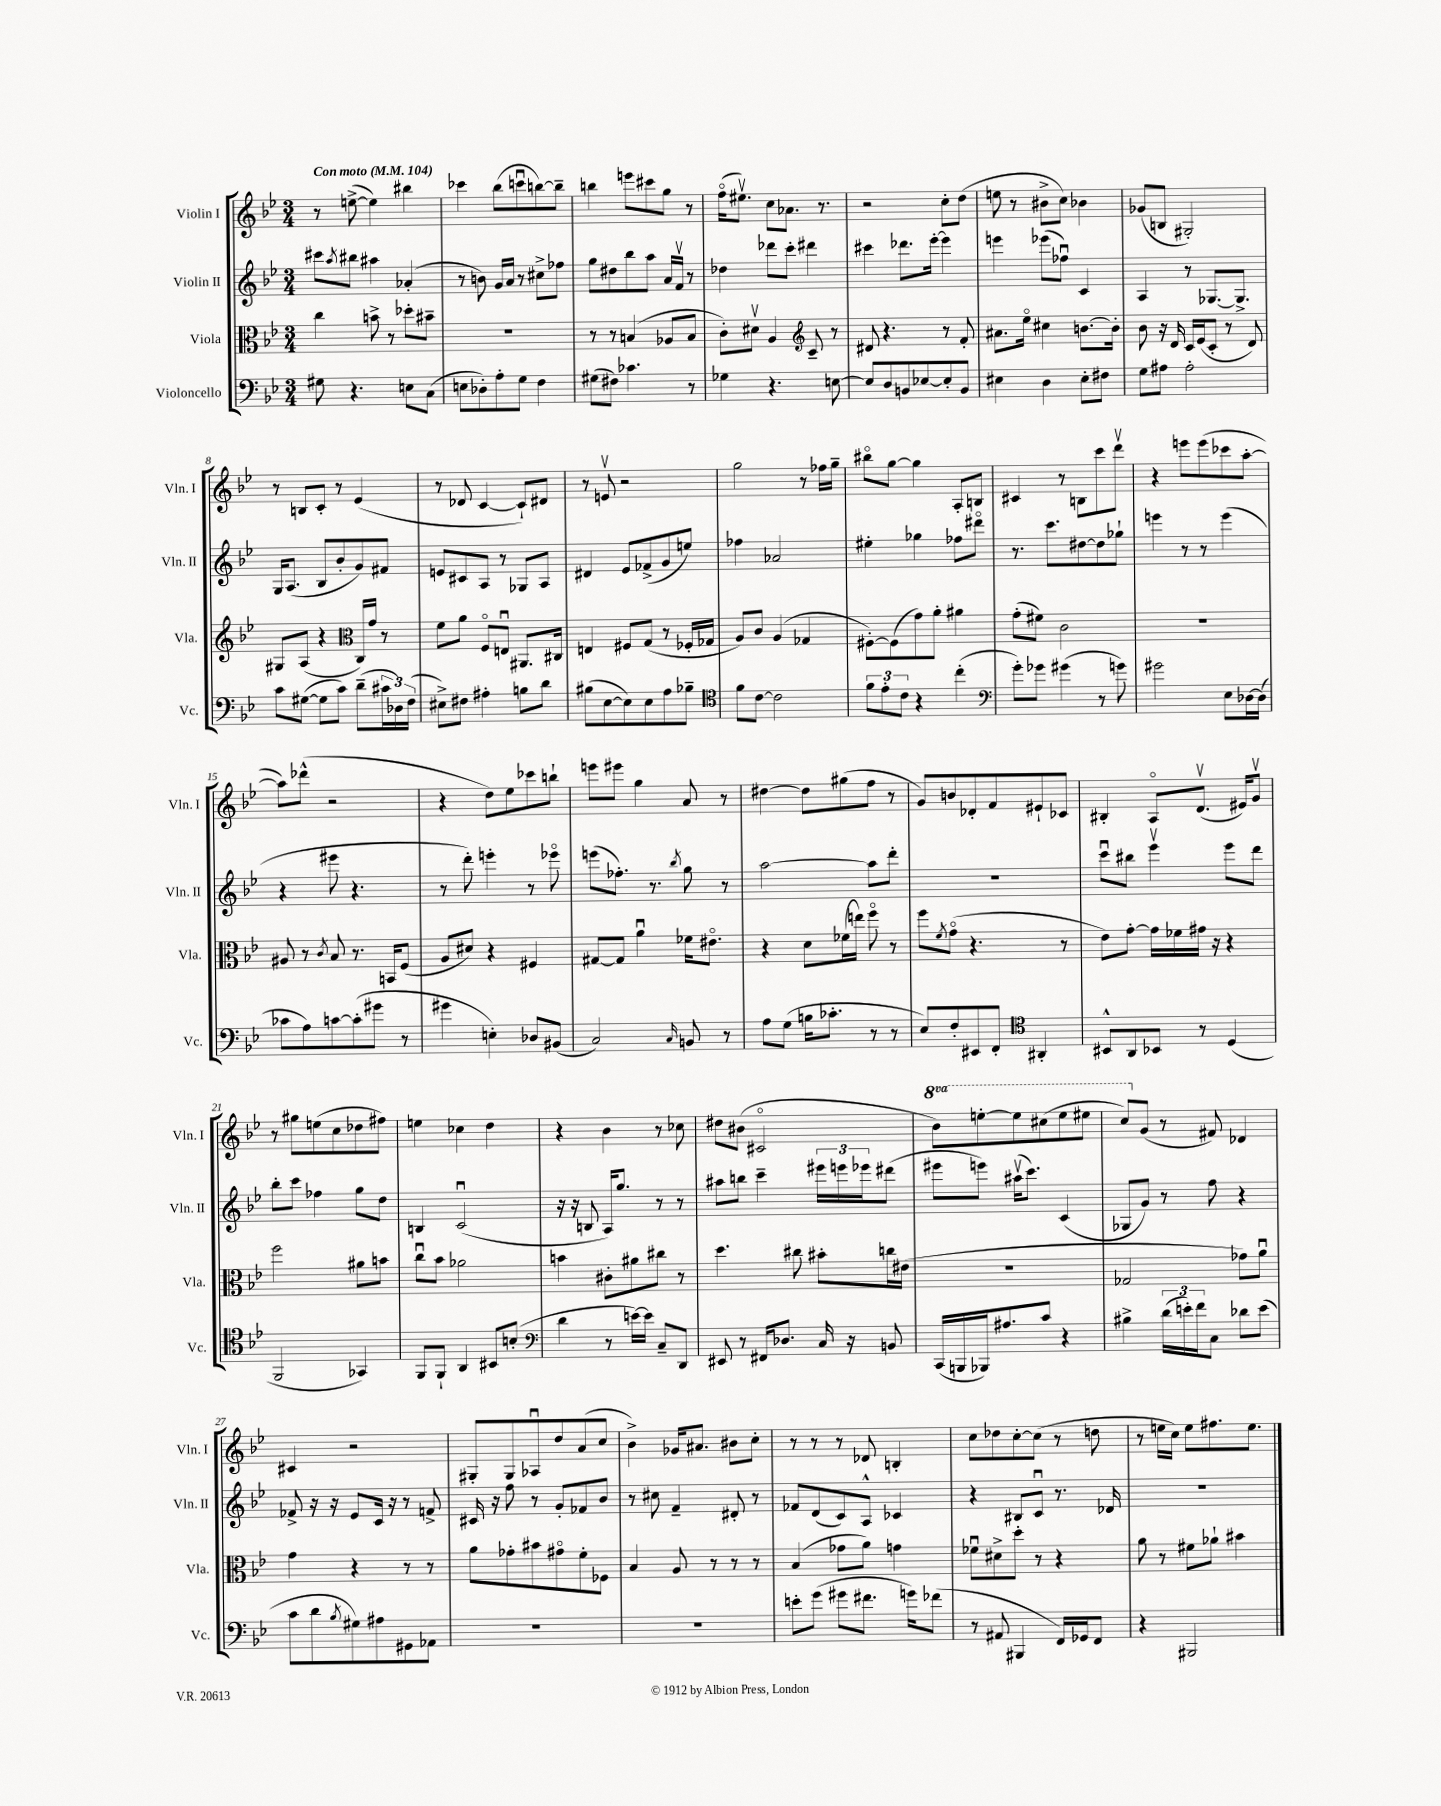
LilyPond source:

<<
\new StaffGroup <<
\new Staff = "s0" \with { instrumentName = "Violin I" shortInstrumentName = "Vln. I" } {
    \clef treble \key bes \major \numericTimeSignature \time 3/4 \set Staff.ottavationMarkups = #ottavation-simple-ordinals \tempo "Con moto" 4 = 104
    r8 e''8~->( e''4) bis''4 |
    ces'''4 bes''8( c'''8\downbow b''8~) b''8-- |
    b''4 e'''8 cis'''8 g''8 r8 |
    f''16\flageolet( eis''8.\upbow) c''8 aes'8. r8. |
    r2 c''8-. d''8( |
    e''8 r8 bis'8-> c''8) bes'4 |
    ges'8( b8 gis2-.) |
    r8 b8 c'8-. r8 ees'4( |
    r8 des'8 c'4~ c'8-!) dis'8 |
    r8 e'8\upbow r2 |
    g''2 r8 fes''16 g''16-- |
    bis''8\flageolet g''8~ g''4 a8-. b8 |
    cis'4 r8 b8 c'''8 d'''8\upbow |
    r4 e'''8 e'''8( ces'''8 a''8~-. |
    a''8) des'''8-^( r2 |
    r4 d''8) ees''8 ces'''8 b''8-! |
    e'''8 eis'''8 g''4 a'8 r8 |
    dis''4~ dis''8 gis''8( f''8 r8 |
    g'8) b'8 des'8-. f'8 eis'8-! ces'8 |
    bis4-. a8\flageolet d'8.\upbow( eis'16) g'8\upbow |
    r8 gis''8 e''8( c''8 des''8 fis''8) |
    e''4 ces''4 d''4 |
    r4 bes'4 r8 ces''8 |
    dis''8 bis'8( cis'2\flageolet |
    \ottava #1 bes''8) e'''8~-. e'''8 cis'''8( e'''8 eis'''8 |
    c'''8) \ottava #0 g'8( r8 fis'8) des'4 |
    cis'4 r2 |
    gis8-. gis8 aes8\downbow d''8 a'8( c''8 |
    bes'4->) ges'16 ais'8. bis'8 c''8-. |
    r8 r8 r8 des'8 b4-. |
    c''8 des''8 c''8~-. c''8( r8 d''8 |
    r8 e''16 c''16) e''8 fis''8. e''8. \bar "|." |
}
\new Staff = "s1" \with { instrumentName = "Violin II" shortInstrumentName = "Vln. II" } {
    \clef treble \key bes \major \numericTimeSignature \time 3/4
    cis'''8 \acciaccatura { a''8 } bis''8 ais''4 aes'4-.( |
    r8 b'8) g'16 a'16 r8 cis''8-> fes''8 |
    g''8 dis''8 bes''8 a''8 a'16 f'16\upbow r8 |
    des''4 des'''8 c'''8-. dis'''4 |
    cis'''4 des'''8. ees'''16~-. ees'''4 |
    e'''4 ees'''8( fes''8\downbow) c'4 |
    a4 r8 ges8.~ ges8.-> |
    g16 a8.( bes8 bes'8-. g'8) fis'8 |
    e'8 cis'8 a8 r8 ges8 a8 |
    dis'4 ees'8 fes'8->( g'8 e''8) |
    fes''4 aes'2 |
    eis''4-. ges''4 fes''8 dis'''8\flageolet |
    r8. c'''8. dis''8~ dis''8 ges''8-! |
    e'''4 r8 r8 e'''4( |
    r4 eis'''8 r4. |
    r8 d'''8-.) e'''4-. r8 ees'''8\flageolet |
    e'''8( fes''8.-.) r8. \acciaccatura { bes''8 } g''8 r8 |
    a''2~ a''8 d'''8-. |
    R2. |
    c'''8\downbow bis''8 ees'''4\upbow ees'''8 d'''8 |
    bes''8-. c'''8 fes''4 g''8 d''8 |
    b4 c'2\downbow( |
    r16 r16 b8 a16) g''8. r8 r8 |
    ais''8 b''8 c'''4-- \tuplet 3/2 { eis'''16 e'''16 ees'''16 } dis'''8( |
    eis'''8 e'''8) ais''16\upbow( c'''8.) c'4( |
    ges8 g'8) r8 f''8 r4 |
    fes'8-> r16 r16 ees'8 c'16 r16 r8 f'8-> |
    cis'16 r16 f''8 r8 g'8-. fes'8 bes'8 |
    r8 cis''8 f'4-- dis'8-. r8 |
    fes'8 d'8( c'8) a8-^ ces'4 |
    r4 bis8 c'8\downbow r8. des'16 |
    R2. \bar "|." |
}
\new Staff = "s2" \with { instrumentName = "Viola" shortInstrumentName = "Vla." } {
    \clef alto \key bes \major \numericTimeSignature \time 3/4
    c''4 b'8-> r8 des''8-. bis'8-- |
    R2. |
    r8 r8 b4( aes8 b8 |
    c'8-.) dis'8\upbow a4 \clef treble c'8-- r8 |
    dis'8 r4. r8 f'8-. |
    ais'8. ees''16\flageolet cis''4 b'8.~ b'16-. |
    bes'8 r16 d'16 c'16 ees'16( c'8-. r8 d'8) |
    gis8 a8( r4 \clef alto c16) g'16 r8 |
    f'8 a'8 f8\flageolet e8\downbow ais,8. cis16 |
    e4 fis8 g8( r8 fes16-. ges16 |
    a8) c'8 a4( ges4 |
    fis8~-.) fis8( g'8) a'8-. ais'4 |
    g'8-.( fis'8) c'2 |
    R2. |
    ais8 r8 \acciaccatura { c'8 } bes8 r8. b,16 f8( |
    a8 dis'8) r4 fis4 |
    gis8~ gis8 a'4\downbow fes'16 eis'8.\flageolet |
    r4 d'8 fes'16( e''16) f''8\flageolet r8 |
    f''8 \acciaccatura { f'8 } g'8\flageolet( r4. r8 |
    ees'8) g'8~-. g'16 fes'16 gis'16 r16 r4 |
    f''2 ais'8 b'8 |
    c''8\downbow bes'8 aes'2 |
    b'4 cis'8-. ais'8 cis''8 r8 |
    d''4. cis''8 bis'8-. c''16 eis'16( |
    R2. |
    ges2 ges'8) a'8\downbow |
    g'4 r4 r8 r8 |
    a'8 ges'8-. bis'8 gis'8\flageolet f'8-. fes8 |
    bes4 a8 r8 r8 r8 |
    bes4( ges'8 a'8) g'4 |
    fes'8\downbow dis'8-> d''8-. r8 r4 |
    a'8 r8 fis'8 aes'8-! bis'4 \bar "|." |
}
\new Staff = "s3" \with { instrumentName = "Violoncello" shortInstrumentName = "Vc." } {
    \clef bass \key bes \major \numericTimeSignature \time 3/4
    gis8 r4. e8 c8( |
    e8 des8-.) a8-. g8 f4 |
    gis8( fis8) ces'4. r8 |
    ges4 r4. e8~ |
    e8 d8 b,8 ees8~ ees8-. b,8 |
    eis4 d4 eis8-. fis8 |
    g8 ais8 ais2-. |
    c'8 gis8~( gis8 c'8) d'8--( \tuplet 3/2 { cis'16 des16) f16( } |
    eis8->) fis8 ais4-. b8 d'8 |
    bis8( ees8~ ees8) ees8 a8 bes8-- |
    \clef tenor f'8 c'8~ c'2 |
    \tuplet 3/2 { f'8 ees'8-. c'8 } r4 c''4-.( |
    \clef bass g'8-.) ges'8 gis'4( r8 g'8) |
    gis'2 ees8 des16~ des16( |
    ces'8 a8) c'8~ c'8-.( gis'8 r8 |
    gis'4 e4-.) des8 bis,8( |
    c2) \grace { c16 } b,8 r8 |
    a8 g8( b16 ces'8.-. r8 r8 |
    ees8) f8-. eis,8 f,8-. \clef tenor ais,4-. |
    bis,8-^ a,8 bes,8 r8 d4( |
    f,2 ges,4) |
    f,8 f,8-! a,4 bis,8 b8-.( |
    \clef bass d'4 r8 e'16~) e'16 c8-- d,8 |
    eis,8 r8 fis,16 des8. c16 r16 b,8 |
    c,16( b,,16 bes,,16) ais8. c'8 r4 |
    bis4-> \tuplet 3/2 { d'16( e'16-.) f'16 } c8 des'8 e'8( |
    c'8 d'8 \acciaccatura { bes8 } gis8) ais8 gis,8 aes,8 |
    R2. |
    R2. |
    e'8-. g'8( gis'8 fis'8. g'16) fes'8( |
    r8 ais,8 bis,,4 f,16) ges,16 f,8 |
    r4 bis,,2 \bar "|." |
}
>>
>>
